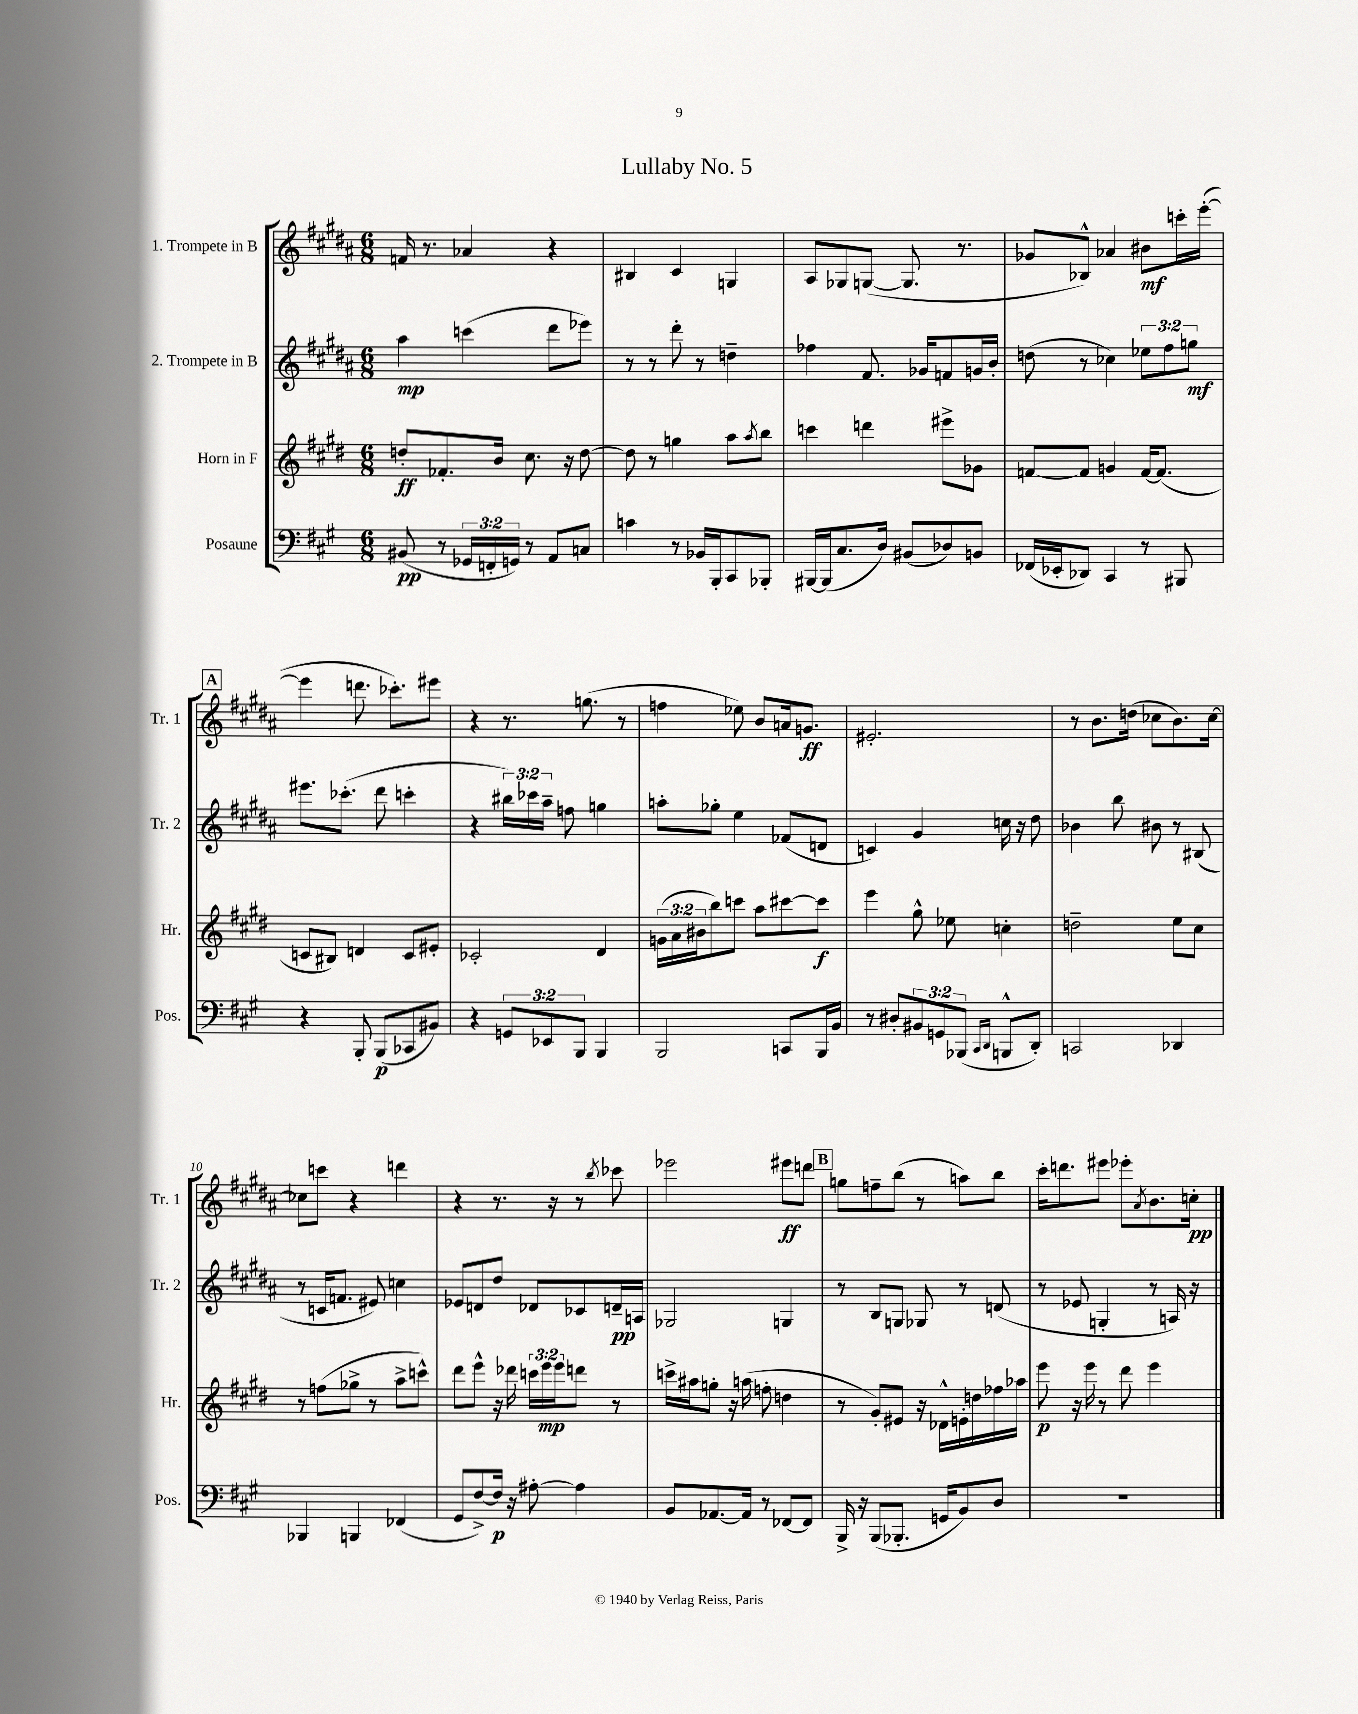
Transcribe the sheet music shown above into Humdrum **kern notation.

**kern	**dynam	**kern	**dynam	**kern	**dynam	**kern	**dynam
*part4	*part4	*part3	*part3	*part2	*part2	*part1	*part1
*staff4	*staff4	*staff3	*staff3	*staff2	*staff2	*staff1	*staff1
*I"Posaune	*	*I"Horn in F	*	*I"2. Trompete in B	*	*I"1. Trompete in B	*
*I'Pos.	*	*I'Hr.	*	*I'Tr. 2	*	*I'Tr. 1	*
*clefF4	*	*clefG2	*	*clefG2	*	*clefG2	*
*k[f#c#g#]	*	*k[f#c#g#d#]	*	*k[f#c#g#d#a#]	*	*k[f#c#g#d#a#]	*
*M6/8	*	*M6/8	*	*M6/8	*	*M6/8	*
=1	=1	=1	=1	=1	=1	=1	=1
(8BB#X/	pp	8ddn'/L	ff	4aa#\	mp	16fn/	.
.	.	.	.	.	.	8.r	.
8r	.	8.f-X'/	.	.	.	.	.
24GG-X/LL	.	.	.	(4cccn\	.	4a-X/	.
24FFn'/	.	.	.	.	.	.	.
.	.	16b/Jk	.	.	.	.	.
24GGn/JJ)	.	.	.	.	.	.	.
8r	.	8.cc#\	.	.	.	.	.
8AA/L	.	.	.	8ddd#\L	.	4r	.
.	.	16r	.	.	.	.	.
8Cn/J	.	[8dd\	.	8eee-X\J)	.	.	.
=2	=2	=2	=2	=2	=2	=2	=2
4cn\	.	8dd\]	.	8r	.	4B#X/	.
.	.	8r	.	8r	.	.	.
8r	.	4ggn\	.	8ddd#'\	.	4c#/	.
16BB-X/LL	.	.	.	8r	.	.	.
16BBB'/J	.	.	.	.	.	.	.
8CC#/	.	8aa\L	.	4ddn~\	.	4Gn/	.
.	.	8qaa/	.	.	.	.	.
8BBB-X'/J	.	8bb\J	.	.	.	.	.
=3	=3	=3	=3	=3	=3	=3	=3
[16BBB#X/LL	.	4cccn\	.	4ff-X\	.	8A#/L	.
(16BBB#/J]	.	.	.	.	.	.	.
8.C#/	.	.	.	.	.	8G-X/	.
.	.	4dddn\	.	8.f#/	.	([8Gn/J	.
16D/Jk)	.	.	.	.	.	.	.
(8BB#X/L	.	.	.	.	.	8.G/]	.
.	.	.	.	16g-X/KL	.	.	.
8D-X/)	.	8eee#X^\L	.	8fn/	.	.	.
.	.	.	.	.	.	8.r	.
8BBn/J	.	8g-X\J	.	16gn/L	.	.	.
.	.	.	.	16b'/JJ	.	.	.
=4	=4	=4	=4	=4	=4	=4	=4
(16FF-X/LL	.	[8fn/L	.	(8ddn\	.	8g-X/L	.
16EE-X'/J	.	.	.	.	.	.	.
8DD-X/J)	.	8f/J]	.	8r	.	8B-X^^/J)	.
4CC#/	.	4gn/	.	4cc-X\)	.	4a-X/	.
8r	.	[16f/KL	.	12ee-X\L	.	8b#X\L	mf
.	.	(8.f/J]	.	.	.	.	.
.	.	.	.	12ff#\	.	.	.
8BBB#X/	.	.	.	.	.	16cccn'\L	.
.	.	.	.	12ggn\J	mf	.	.
.	.	.	.	.	.	([16eee'\JJ	.
!!LO:LB:g=z
!!LO:REH:place=s1:t=A
=5	=5	=5	=5	=5	=5	=5	=5
4r	.	8cn/L	.	8.eee#X\L	.	4eee\]	.
.	.	8B#X/J)	.	.	.	.	.
.	.	.	.	(8.ccc-X'\J	.	.	.
8BBB'/	.	4dn/	.	.	.	8.dddn\	.
(8BBB/L	p	.	.	8ddd#\	.	.	.
.	.	.	.	.	.	8.ccc-X'\L)	.
8CC-X/	.	8c/L	.	4cccn'\	.	.	.
8BB#X/J)	.	8e#X'/J	.	.	.	8eee#X\J	.
=6	=6	=6	=6	=6	=6	=6	=6
4r	.	2c-X'/	.	4r	.	4r	.
12GGn/L	.	.	.	24bb#X\LL)	.	8.r	.
.	.	.	.	24ccc-X\	.	.	.
12EE-X/	.	.	.	24aa#~\JJ	.	.	.
.	.	.	.	8ffn\	.	.	.
12BBB/J	.	.	.	.	.	.	.
.	.	.	.	.	.	(8.ggn\	.
4BBB/	.	4d#/	.	4ggn\	.	.	.
.	.	.	.	.	.	8r	.
=7	=7	=7	=7	=7	=7	=7	=7
2BBB/	.	(24gn\LL	.	8aan'\L	.	4ffn\	.
.	.	24a\	.	.	.	.	.
.	.	24b#X\J	.	.	.	.	.
.	.	8bb\)	.	8gg-X'\J	.	.	.
.	.	8cccn\J	.	4ee\	.	8ee-X\)	.
.	.	8aa\L	.	.	.	8b/L	.
8CCn/L	.	[8ccc#X\	.	(8f-X/L	.	16an/k	.
.	.	.	.	.	.	8.gn/J	ff
16BBB/L	.	8ccc#\J]	f	8dn/J	.	.	.
16BB/JJ	.	.	.	.	.	.	.
=8	=8	=8	=8	=8	=8	=8	=8
8r	.	4eee\	.	4cn/)	.	2.e#X'/	.
8D#X'/L	.	.	.	.	.	.	.
12BB#X/	.	8gg#^^\	.	4g#/	.	.	.
12GGn/	.	.	.	.	.	.	.
.	.	8ee-X\	.	.	.	.	.
(12BBB-X/J	.	.	.	.	.	.	.
16qqCC#/LL	.	.	.	.	.	.	.
16qqDD/JJ	.	.	.	.	.	.	.
8BBBn^^/L	.	4ccn'\	.	16ccn\	.	.	.
.	.	.	.	16r	.	.	.
8DD'/J)	.	.	.	8dd#\	.	.	.
=9	=9	=9	=9	=9	=9	=9	=9
2CCn/	.	2ddn~\	.	4b-X\	.	8r	.
.	.	.	.	.	.	8.b\L	.
.	.	.	.	8bb\	.	.	.
.	.	.	.	.	.	(16ddn\Jk	.
.	.	.	.	8b#X\	.	8cc-X\L	.
4DD-X/	.	8ee\L	.	8r	.	8.b\)	.
.	.	8cc#\J	.	(8B#X/	.	.	.
.	.	.	.	.	.	[16cc-\Jk	.
!!LO:LB:g=z
=10	=10	=10	=10	=10	=10	=10	=10
4BBB-X/	.	8r	.	8r	.	8cc-X\L]	.
.	.	(8ffn\L	.	16cn/KL	.	8cccn\J	.
.	.	.	.	8.fn/J	.	.	.
4BBBn/	.	8gg-X^\J	.	.	.	4r	.
.	.	8r	.	8e#X/)	.	.	.
(4FF-X/	.	8aa^\L	.	4ccn\	.	4dddn\	.
.	.	8cccn^^\J)	.	.	.	.	.
=11	=11	=11	=11	=11	=11	=11	=11
8GG#/L	.	8ddd#\L	.	8e-X/L	.	4r	.
[8F#^/)	.	8eee^^\J	.	8dn/	.	.	.
16F#/Jk]	p	16r	.	8dd#/J	.	8.r	.
16r	.	16ddd-X\	.	.	.	.	.
[8A#X'\	.	24cccn\LL	.	8d-X/L	.	.	.
.	.	24eee\	mp	.	.	.	.
.	.	.	.	.	.	16r	.
.	.	24eee\J	.	.	.	.	.
4A#\]	.	8dddn\J	.	8c-X/	.	8r	.
.	.	.	.	.	.	8qbb/	.
.	.	8r	.	16dn~/L	pp	8ccc-X\	.
.	.	.	.	16An/JJ	.	.	.
=12	=12	=12	=12	=12	=12	=12	=12
8BB/L	.	16cccn^\LL	.	2G-X/	.	2eee-X\	.
.	.	16aa#X\J	.	.	.	.	.
[8.AA-X/	.	8ggn'\J	.	.	.	.	.
.	.	16r	.	.	.	.	.
16AA-/Jk]	.	(16aan\	.	.	.	.	.
8r	.	8ffn'\	.	.	.	.	.
[8FF-X/L	.	4ddn\	.	4Gn/	.	8eee#X\L	ff
8FF-/J]	.	.	.	.	.	8dddn\J	.
!!LO:REH:place=s1:t=B
=13	=13	=13	=13	=13	=13	=13	=13
16BBB^/	.	8r	.	8r	.	8ggn\L	.
16r	.	.	.	.	.	.	.
(8BBB/L	.	8g#'/L)	.	8B/L	.	8ffn~\	.
8.BBB-X'/J	.	8e#X/J	.	8Gn/J	.	(8bb\J	.
.	.	16r	.	8G-X/	.	8r	.
16GGn/KL	.	16d-X^^\LL	.	.	.	.	.
8BB/)	.	16en'\	.	8r	.	8aan\L)	.
.	.	16ddn\	.	.	.	.	.
8D/J	.	16ff-X\	.	(8dn/	.	8bb\J	.
.	.	16aa-X\JJ	.	.	.	.	.
=14	=14	=14	=14	=14	=14	=14	=14
2.r	.	8eee\	p	8r	.	16ccc#'\KL	.
.	.	.	.	.	.	8.dddn\	.
.	.	16r	.	8e-X/	.	.	.
.	.	16eee\	.	.	.	.	.
.	.	8r	.	4Gn'/	.	8eee#X\J	.
.	.	8ddd#\	.	.	.	8eee-X'\L	.
.	.	.	.	.	.	8qa#/	.
.	.	4eee\	.	8r	.	8.b\	.
.	.	.	.	16An/)	.	.	.
.	.	.	.	16r	.	16ccn'\Jk	pp
==	==	==	==	==	==	==	==
*-	*-	*-	*-	*-	*-	*-	*-
